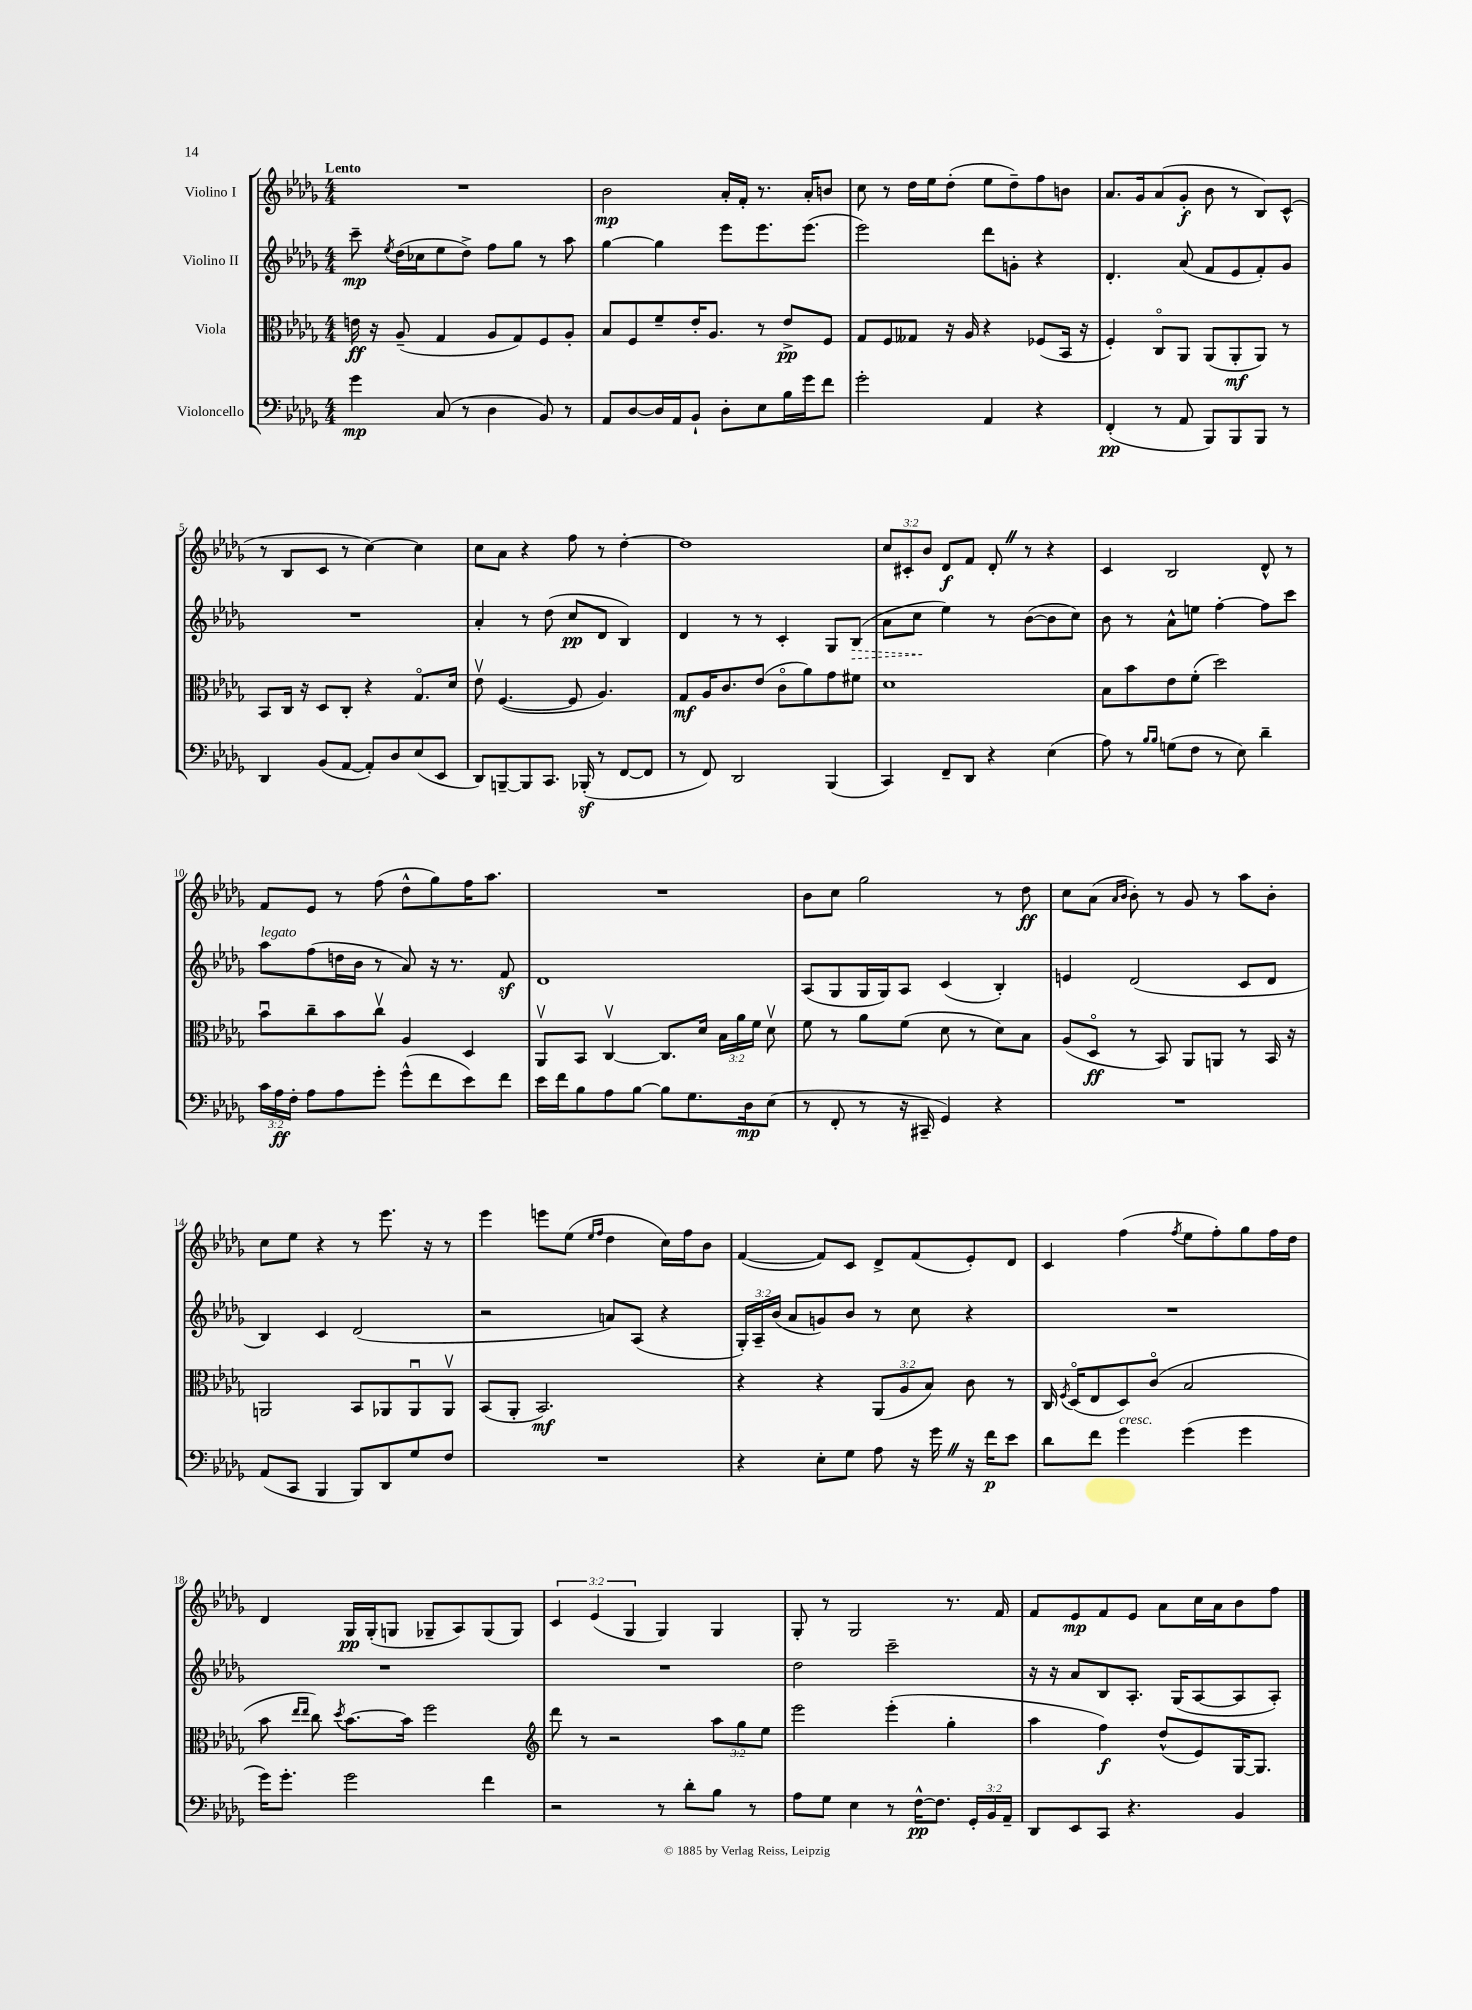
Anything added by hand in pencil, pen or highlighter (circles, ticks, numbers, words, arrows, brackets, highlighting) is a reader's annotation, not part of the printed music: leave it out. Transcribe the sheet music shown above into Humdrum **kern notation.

**kern	**dynam	**kern	**dynam	**kern	**dynam	**kern	**dynam
*part4	*part4	*part3	*part3	*part2	*part2	*part1	*part1
*staff4	*staff4	*staff3	*staff3	*staff2	*staff2	*staff1	*staff1
*I"Violoncello	*	*I"Viola	*	*I"Violino II	*	*I"Violino I	*
*clefF4	*	*clefC3	*	*clefG2	*	*clefG2	*
*k[b-e-a-d-g-]	*	*k[b-e-a-d-g-]	*	*k[b-e-a-d-g-]	*	*k[b-e-a-d-g-]	*
*M4/4	*	*M4/4	*	*M4/4	*	*M4/4	*
=1	=1	=1	=1	=1	=1	=1	=1
!	!	!	!	!	!	!LO:TX:a:B:t=Lento	!
4g-\	mp	16en\	ff	8ccc~\	mp	1r	.
.	.	16r	.	.	.	.	.
.	.	.	.	8qee-/	.	.	.
.	.	(8A-~/	.	(16dd-\LL	.	.	.
.	.	.	.	16cc-X\J	.	.	.
(8C/	.	4G-/	.	8ee-\	.	.	.
8r	.	.	.	8dd-^\J)	.	.	.
4D-\	.	8A-/L	.	8ff\L	.	.	.
.	.	8G-/)	.	8gg-\J	.	.	.
8BB-/)	.	8F/	.	8r	.	.	.
8r	.	8A-'/J	.	8aa-\	.	.	.
=2	=2	=2	=2	=2	=2	=2	=2
8AA-/L	.	8B-/L	.	[4gg-\	.	2b-\	mp
[8D-/	.	8F/	.	.	.	.	.
16D-/L]	.	8f~/	.	4gg-\]	.	.	.
16AA-/J	.	.	.	.	.	.	.
8BB-`/J	.	16e-'/K	.	.	.	.	.
.	.	8.A-/J	.	.	.	.	.
8D-'\L	.	.	.	8eee-\L	.	16a-'/LL	.
.	.	.	.	.	.	16f'/JJ	.
8E-\	.	8r	.	8.eee-\	.	8.r	.
16B-\L	.	8e-^/L	pp	.	.	.	.
16g-\J	.	.	.	(8.eee-\J	.	16a-'/KL	.
8f\J	.	8F/J	.	.	.	8bn/J	.
=3	=3	=3	=3	=3	=3	=3	=3
2g-'\	.	8G-/L	.	2eee-\)	.	8cc\	.
.	.	8F/	.	.	.	8r	.
.	.	8G--X/J	.	.	.	16dd-\LL	.
.	.	.	.	.	.	16ee-\J	.
.	.	16r	.	.	.	(8dd-'\J	.
.	.	16A-/	.	.	.	.	.
4AA-/	.	4r	.	8ddd-\L	.	8ee-\L	.
.	.	.	.	8gn'\J	.	8dd-~\)	.
4r	.	(8F-X/L	.	4r	.	8ff\	.
.	.	16BB-/Jk	.	.	.	8bn\J	.
.	.	16r	.	.	.	.	.
=4	=4	=4	=4	=4	=4	=4	=4
(4FF'/	pp	4F'/)	.	4.d-'/	.	8.a-/L	.
.	.	.	.	.	.	16g-/k	.
8r	.	8C/L	.	.	.	(8a-/	.
8AA-/	.	8AA-/J	.	(8a-/	.	8g-'/J	f
8BBB-/L)	.	(8AA-/L	.	8f/L	.	8b-\	.
8BBB-/	.	8AA-'/	mf	8e-/	.	8r	.
8BBB-/J	.	8AA-/J)	.	8f'/)	.	8B-/L)	.
8r	.	8r	.	8g-/J	.	(8c^^/J	.
!!LO:LB:g=z
=5	=5	=5	=5	=5	=5	=5	=5
4DD-/	.	8BB-/L	.	1r	.	8r	.
.	.	16C/Jk	.	.	.	8B-/L	.
.	.	16r	.	.	.	.	.
(8BB-/L	.	8D-/L	.	.	.	8c/J	.
[8AA-/J	.	8C'/J	.	.	.	8r	.
8AA-'/L])	.	4r	.	.	.	[4cc\)	.
8D-/	.	.	.	.	.	.	.
(8E-/	.	8.G-/L	.	.	.	4cc\]	.
8EE-/J	.	.	.	.	.	.	.
.	.	16d-/Jk	.	.	.	.	.
=6	=6	=6	=6	=6	=6	=6	=6
8DD-/L)	.	8e-v\	.	4a-'/	.	8cc\L	.
[8BBBn~/	.	([4.F/	.	.	.	8a-\J	.
8BBB/]	.	.	.	8r	.	4r	.
8.CC/J	.	.	.	(8dd-\	.	.	.
.	.	8F/]	.	8cc/L	pp	8ff\	.
(16BBB-Xz'/	.	.	.	.	.	.	.
8r	.	4.A-/)	.	8d-/J	.	8r	.
[8FF/L	.	.	.	4B-/)	.	[4dd-'\	.
8FF/J]	.	.	.	.	.	.	.
=7	=7	=7	=7	=7	=7	=7	=7
8r	.	8G-/L	mf	4d-/	.	1dd-]	.
8FF/)	.	16A-/K	.	.	.	.	.
.	.	8.c/	.	.	.	.	.
2DD-/	.	.	.	8r	.	.	.
.	.	(8e-/J	.	8r	.	.	.
.	.	8c\L	.	4c'/	.	.	.
.	.	8a-\)	.	.	.	.	.
(4BBB-/	.	8g-\	.	8G-/L	.	.	.
!	!	!	!	!	!LO:HP:b	!	!
.	.	8f#X\J	.	(8B-/J	>	.	.
=8	=8	=8	=8	=8	=8	=8	=8
4CC/)	.	1d-	.	8a-\L	.	12cc/L	.
.	.	.	.	.	.	12c#X'/	.
.	.	.	.	8cc\J	.	.	.
.	.	.	.	.	.	12b-/J	.
8FF~/L	.	.	.	4ee-\)	]	8d-/L	f
8DD-/J	.	.	.	.	.	8f/J	.
4r	.	.	.	8r	.	8d-'Z/	.
.	.	.	.	([8b-\L	.	8r	.
(4E-\	.	.	.	8b-\]	.	4r	.
.	.	.	.	8cc\J)	.	.	.
=9	=9	=9	=9	=9	=9	=9	=9
8A-\)	.	8B-\L	.	8b-\	.	4c/	.
8r	.	8b-\	.	8r	.	.	.
16qqB-/LL	.	.	.	.	.	.	.
16qqB-/JJ	.	.	.	.	.	.	.
(8Gn\L	.	8e-\	.	8a-^^\L	.	2B-/	.
8F\J	.	(8f'\J	.	8een\J	.	.	.
8r	.	2dd-\)	.	[4ff'\	.	.	.
8E-\)	.	.	.	.	.	.	.
4d-~\	.	.	.	8ff\L]	.	8d-^^/	.
.	.	.	.	8ccc\J	.	8r	.
!!LO:LB:g=z
=10	=10	=10	=10	=10	=10	=10	=10
!	!	!	!	!LO:TX:a:i:t=legato	!	!	!
24c\LL	.	8b-u\L	.	8aa-\L	.	8f/L	.
24A-\	ff	.	.	.	.	.	.
24F'\JJ	.	.	.	.	.	.	.
8A-\L	.	8cc~\	.	(8ff\	.	8e-/J	.
8A-\	.	8b-\	.	16ddn\L	.	8r	.
.	.	.	.	16b-\JJ	.	.	.
8g-'\J	.	8ccv\J	.	8r	.	(8ff\	.
(8g-^^\L	.	4A-/	.	8a-/)	.	8dd-^^\L	.
8f\	.	.	.	16r	.	8gg-\)	.
.	.	.	.	8.r	.	.	.
8e-\)	.	4D-/	.	.	.	16ff\K	.
.	.	.	.	.	.	8.aa-\J	.
8f\J	.	.	.	8fz/	.	.	.
=11	=11	=11	=11	=11	=11	=11	=11
16e-\LL	.	8AA-v/L	.	1d-	.	1r	.
16f\J	.	.	.	.	.	.	.
8B-\	.	8BB-/J	.	.	.	.	.
8A-\	.	[4Cv/	.	.	.	.	.
[8B-\J	.	.	.	.	.	.	.
8B-\L]	.	8.C/L]	.	.	.	.	.
8.G-\	.	.	.	.	.	.	.
.	.	16d-/Jk	.	.	.	.	.
.	.	24B-\LL	.	.	.	.	.
.	.	24a-\	.	.	.	.	.
16D-\k	mp	.	.	.	.	.	.
.	.	24f\JJ	.	.	.	.	.
(8E-\J	.	8d-v\	.	.	.	.	.
=12	=12	=12	=12	=12	=12	=12	=12
8r	.	8f\	.	(8A-/L	.	8b-\L	.
8FF'/	.	8r	.	8G-/	.	8cc\J	.
8r	.	8a-\L	.	16G-/L	.	2gg-\	.
.	.	.	.	16G-/J)	.	.	.
16r	.	(8f\J	.	8A-/J	.	.	.
16CC#X~/	.	.	.	.	.	.	.
4GG-/)	.	8d-\	.	(4c/	.	.	.
.	.	8r	.	.	.	.	.
4r	.	8d-\L)	.	4B-'/)	.	8r	.
.	.	8B-\J	.	.	.	8dd-\	ff
=13	=13	=13	=13	=13	=13	=13	=13
1r	.	(8A-/L	.	4en/	.	8cc\L	.
.	.	8D-/J	ff	.	.	(8a-\J	.
.	.	.	.	.	.	16qqa-/LL	.
.	.	.	.	.	.	16qqb-/JJ	.
.	.	8r	.	(2d-/	.	8b-'\)	.
.	.	8BB-/)	.	.	.	8r	.
.	.	8AA-/L	.	.	.	8g-/	.
.	.	8AAn/J	.	.	.	8r	.
.	.	8r	.	8c/L	.	8aa-\L	.
.	.	16BB-/	.	8d-/J	.	8b-'\J	.
.	.	16r	.	.	.	.	.
!!LO:LB:g=z
=14	=14	=14	=14	=14	=14	=14	=14
(8AA-/L	.	2AAn/	.	4B-/)	.	8cc\L	.
8CC/J	.	.	.	.	.	8ee-\J	.
4BBB-/	.	.	.	4c/	.	4r	.
8BBB-/L)	.	8BB-/L	.	(2d-/	.	8r	.
8DD-/	.	8AA-X/	.	.	.	8.eee-\	.
8G-/	.	8AA-u/	.	.	.	.	.
.	.	.	.	.	.	16r	.
8F/J	.	8AA-v/J	.	.	.	8r	.
=15	=15	=15	=15	=15	=15	=15	=15
1r	.	(8BB-/L	.	2r	.	4eee-\	.
.	.	8AA-'/J	.	.	.	.	.
.	.	2.BB-/)	mf	.	.	8eeen\L	.
.	.	.	.	.	.	(8ee-\J	.
.	.	.	.	.	.	16qqee-/LL	.
.	.	.	.	.	.	16qqff/JJ	.
.	.	.	.	8an/L)	.	4dd-\	.
.	.	.	.	(8A-/J	.	.	.
.	.	.	.	4r	.	16cc\LL)	.
.	.	.	.	.	.	16ff\J	.
.	.	.	.	.	.	8b-\J	.
=16	=16	=16	=16	=16	=16	=16	=16
4r	.	4r	.	24G-'/LL)	.	([4f/	.
.	.	.	.	24A-~/	.	.	.
.	.	.	.	(24b-/JJ	.	.	.
.	.	.	.	8a-/L	.	.	.
8E-'\L	.	4r	.	8gn/)	.	8f/L])	.
8G-\J	.	.	.	8b-/J	.	8c/J	.
8A-\	.	(12AA-/L	.	8r	.	8d-^/L	.
.	.	12A-/	.	.	.	.	.
16r	.	.	.	8cc\	.	(8f/	.
.	.	12B-/J)	.	.	.	.	.
16g-Z\	.	.	.	.	.	.	.
16r	.	8c\	.	4r	.	8e-'/)	.
16f\KL	p	.	.	.	.	.	.
8e-\J	.	8r	.	.	.	8d-/J	.
=17	=17	=17	=17	=17	=17	=17	=17
8d-\L	.	16C/	.	1r	.	4c/	.
.	.	8qF/	.	.	.	.	.
.	.	(16D-/KL	.	.	.	.	.
8f\J	.	8E-/	.	.	.	.	.
!LO:TX:a:i:t=cresc.	!	!	!	!	!	!	!
4g-\	.	8D-/)	.	.	.	(4ff\	.
.	.	(8c/J	.	.	.	.	.
.	.	.	.	.	.	8qff/	.
(4g-\	.	2B-/	.	.	.	8ee-\L	.
.	.	.	.	.	.	8ff'\)	.
4g-\	.	.	.	.	.	8gg-\	.
.	.	.	.	.	.	16ff\L	.
.	.	.	.	.	.	16dd-\JJ	.
!!LO:LB:g=z
=18	=18	=18	=18	=18	=18	=18	=18
16g-\KL)	.	8b-\	.	1r	.	4d-/	.
8.g-'\J	.	.	.	.	.	.	.
.	.	16qqee-/LL	.	.	.	.	.
.	.	16qqee-/JJ	.	.	.	.	.
.	.	8cc\)	.	.	.	.	.
.	.	8qdd-/	.	.	.	.	.
2g-\	.	[8.b-\L	.	.	.	16G-/LL	pp
.	.	.	.	.	.	(16G-'/J	.
.	.	.	.	.	.	8Gn/J	.
.	.	16b-\Jk]	.	.	.	.	.
.	.	2ff\	.	.	.	8G-X~/L	.
.	.	.	.	.	.	8A-/)	.
4f\	.	.	.	.	.	(8G-/	.
.	.	.	.	.	.	8G-/J)	.
=19	=19	=19	=19	=19	=19	=19	=19
*	*	*clefG2	*	*	*	*	*
2r	.	8ddd-\	.	1r	.	6c/	.
.	.	8r	.	.	.	.	.
.	.	.	.	.	.	(6e-/	.
.	.	2r	.	.	.	.	.
.	.	.	.	.	.	6G-/	.
8r	.	.	.	.	.	4G-/)	.
8d-'\L	.	.	.	.	.	.	.
8B-\J	.	12aa-\L	.	.	.	4G-/	.
.	.	12gg-\	.	.	.	.	.
8r	.	.	.	.	.	.	.
.	.	12ee-\J	.	.	.	.	.
=20	=20	=20	=20	=20	=20	=20	=20
8A-\L	.	2eee-\	.	2dd-\	.	8G-'/	.
8G-\J	.	.	.	.	.	8r	.
4E-\	.	.	.	.	.	2G-/	.
8r	.	(4eee-'\	.	2ccc~\	.	.	.
[16F^^\KL	pp	.	.	.	.	.	.
8.F\J]	.	.	.	.	.	.	.
.	.	4gg-'\	.	.	.	8.r	.
24GG-'/LL	.	.	.	.	.	.	.
24BB-/	.	.	.	.	.	.	.
.	.	.	.	.	.	16f/	.
24AA-~/JJ	.	.	.	.	.	.	.
=21	=21	=21	=21	=21	=21	=21	=21
8DD-/L	.	4aa-\	.	16r	.	8f/L	.
.	.	.	.	16r	.	.	.
8EE-/	.	.	.	8a-/L	.	8e-/	mp
8CC/J	.	4ff\)	f	8B-/	.	8f/	.
4.r	.	.	.	8.A-'/J	.	8e-/J	.
.	.	(8dd-^^/L	.	.	.	8a-\L	.
.	.	.	.	(16G-/KL	.	.	.
.	.	8e-/)	.	[8A-/	.	16cc\L	.
.	.	.	.	.	.	16a-\J	.
4BB-/	.	[16G-/K	.	8A-/]	.	8b-\	.
.	.	8.G-/J]	.	.	.	.	.
.	.	.	.	8A-'/J)	.	8ff\J	.
==	==	==	==	==	==	==	==
*-	*-	*-	*-	*-	*-	*-	*-
